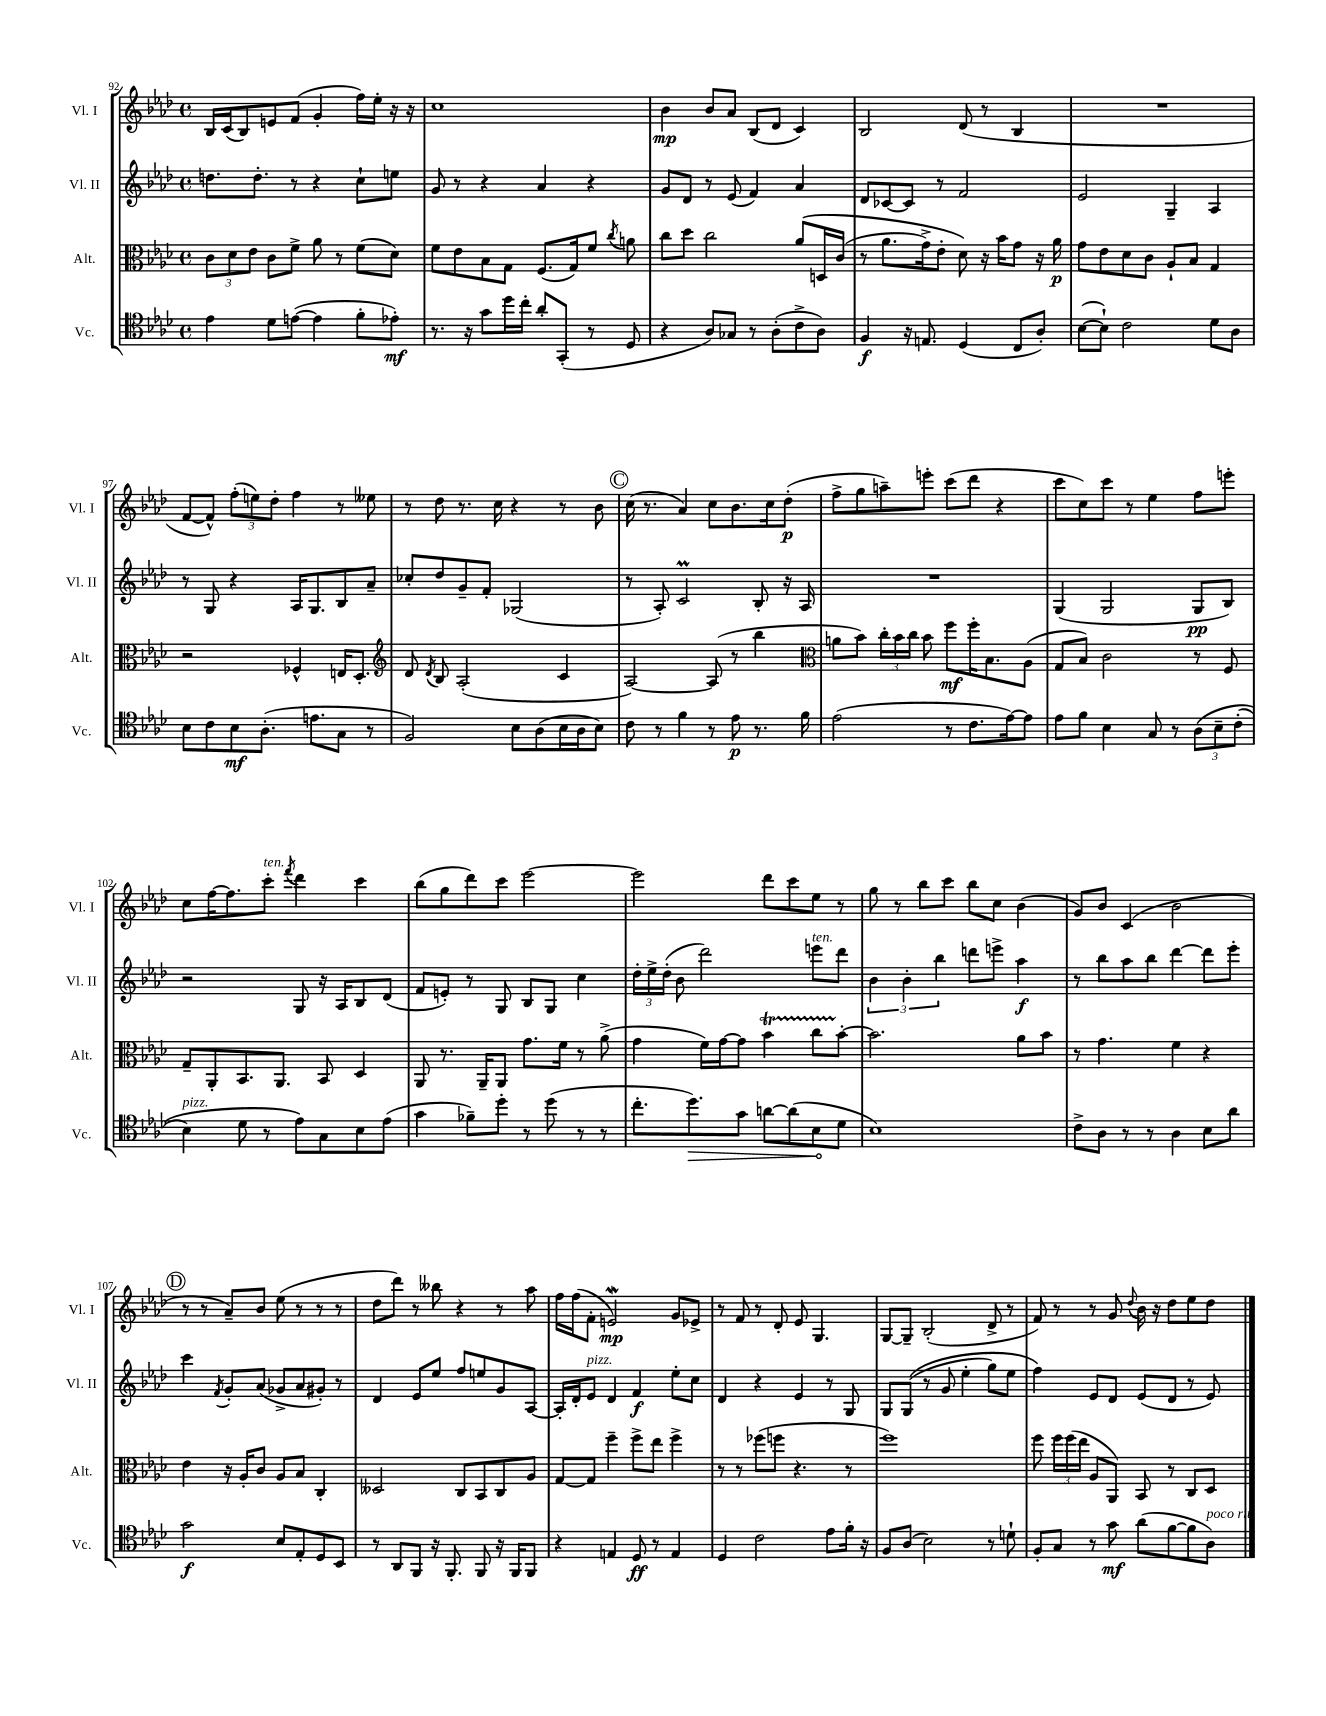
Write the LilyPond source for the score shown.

<<
\new StaffGroup <<
\new Staff = "s0" \with { instrumentName = "Vl. I" shortInstrumentName = "Vl. I" } {
    \clef treble \key aes \major \defaultTimeSignature \time 4/4
    \autoBeamOff bes16[ c'16( bes8) e'8 f'8]( g'4-. f''16[) ees''16]-. r16 r16 |
    c''1 |
    bes'4\mp bes'8[ aes'8] bes8[( des'8] c'4) |
    bes2 des'8( r8 bes4 |
    R1 |
    f'8[~ f'8]-^) \tuplet 3/2 { f''8[-.( e''8) des''8]-. } f''4 r8 eeses''8 |
    r8 des''8 r8. c''16 r4 r8 bes'8 |
    \mark \markup { \circle "C" } c''16( r8. aes'4) c''8[ bes'8. c''16 des''8]-.\p( |
    f''8[-> g''8 a''8--) e'''8]-. c'''8[( des'''8] r4 |
    c'''8[ c''8) c'''8] r8 ees''4 f''8[ e'''8]-. |
    c''8[ f''16~ f''8. c'''8]-.^\markup { \italic "ten." } \acciaccatura { f'''8 } des'''4 c'''4 |
    bes''8[( g''8 des'''8) c'''8] ees'''2~ |
    ees'''2 des'''8[ c'''8 ees''8] r8 |
    g''8 r8 bes''8[ c'''8] bes''8[ c''8] bes'4( |
    g'8[) bes'8] c'4( bes'2 |
    \mark \markup { \circle "D" } r8 r8 aes'8[--) bes'8] ees''8( r8 r8 r8 |
    des''8[ des'''8]) r8 beses''8 r4 r8 aes''8 |
    f''16[ f''16( f'8]-. e'2\mordent\mp) g'8[ ees'8]-> |
    r8 f'8 r8 des'8-. ees'8 g4. |
    g8[~ g8]-- bes2-.( des'8-> r8 |
    f'8) r8 r8 g'8 \appoggiatura { des''8 } bes'16 r16 des''8[ ees''8 des''8] \bar "|." |
}
\new Staff = "s1" \with { instrumentName = "Vl. II" shortInstrumentName = "Vl. II" } {
    \clef treble \key aes \major \defaultTimeSignature \time 4/4
    \autoBeamOff d''8.[ d''8.]-. r8 r4 c''8[-! e''8] |
    g'8 r8 r4 aes'4 r4 |
    g'8[ des'8] r8 ees'8( f'4) aes'4 |
    des'8[ ces'8~ ces'8] r8 f'2 |
    ees'2 g4-- aes4 |
    r8 g8 r4 aes16[ g8. bes8 aes'8]-- |
    ces''8[-. des''8 g'8-- f'8]-. ges2( |
    \mark \markup { \circle "C" } r8 aes8-.) c'2\prall bes8-. r16 aes16 |
    R1 |
    g4( g2 g8[\pp bes8]) |
    r2 g8 r16 aes16[ bes8 des'8]( |
    f'8[ e'8]-.) r8 g8 bes8[ g8] c''4 |
    \tuplet 3/2 { des''16[-. ees''16-> des''16]-.( } bes'8 des'''2) e'''8[^\markup { \italic "ten." } des'''8] |
    \tuplet 3/2 { bes'4 bes'4-. bes''4 } d'''8[ e'''8]-> aes''4\f |
    r8 bes''8[ aes''8 bes''8] des'''4~ des'''8[ ees'''8]-. |
    \mark \markup { \circle "D" } c'''4 \acciaccatura { f'8 } g'8[-. aes'8]( ges'8[-> aes'8 gis'8]-.) r8 |
    des'4 ees'8[ ees''8] f''8[ e''8 g'8 aes8]~ |
    aes16[-. des'16-. ees'8]^\markup { \italic "pizz." } des'4 f'4\f ees''8[-. c''8] |
    des'4 r4 ees'4 r8 g8 |
    g8[ g8](\( r8 g'8 ees''4-. g''8[) ees''8] |
    f''4\) ees'8[ des'8] ees'8[( des'8] r8 ees'8) \bar "|." |
}
\new Staff = "s2" \with { instrumentName = "Alt." shortInstrumentName = "Alt." } {
    \clef alto \key aes \major \defaultTimeSignature \time 4/4
    \autoBeamOff \tuplet 3/2 { c'8[ des'8 ees'8] } c'8[ f'8]-> aes'8 r8 f'8[( des'8]) |
    f'8[ ees'8 bes8 g8] f8.[( g16) f'8] \acciaccatura { c''8 } a'8 |
    c''8[ des''8] c''2 aes'8[\( d16 c'16]( |
    r8 aes'8.[ g'16->) ees'8]-. des'8\) r16 bes'16[ g'8] r16 aes'16\p |
    g'8[ ees'8 des'8 c'8] aes8[-! bes8] g4 |
    r2 fes4-^ e16[ des8.]-. |
    \clef treble des'8 \acciaccatura { des'8 } bes8 aes2-.( c'4 |
    \mark \markup { \circle "C" } aes2~) aes8( r8 bes''4 |
    \clef alto a'8[ bes'8]) \tuplet 3/2 { c''16[-. bes'16 c''16] } bes'8 f''8[\mf f''16-. bes8. aes8]( |
    g8[ bes8]) c'2 r8 f8 |
    g8[-- aes,8-. bes,8. aes,8.] bes,8 des4 |
    aes,8 r8. aes,16[-- aes,8] g'8.[ f'16] r8 aes'8->( |
    g'4 f'16[) g'16~ g'8] bes'4\startTrillSpan c''8[ bes'8]~-.\stopTrillSpan |
    bes'2. aes'8[ bes'8] |
    r8 g'4. f'4 r4 |
    \mark \markup { \circle "D" } ees'4 r16 aes16[-. c'8] aes8[ bes8] c4-. |
    deses2 c8[ bes,8 c8 aes8] |
    g8[~ g8] f''4-- f''8[-> ees''8] f''4-> |
    r8 r8 fes''8[( f''8] r4. r8 |
    f''1) |
    f''8 \tuplet 3/2 { f''16[ f''16( ees''16] } aes8[ aes,8]) bes,8 r8 c8[ des8] \bar "|." |
}
\new Staff = "s3" \with { instrumentName = "Vc." shortInstrumentName = "Vc." } {
    \clef tenor \key aes \major \defaultTimeSignature \time 4/4
    \autoBeamOff ees'4 des'8[ e'8]~( e'4 f'8[-. ees'8]-.\mf) |
    r8. r16 g'8[ des''16 c''16]-. aes'8[-. g,8]-.( r8 des8 |
    r4 aes8[) ges8] r8 aes8[-.( c'8-> aes8]) |
    f4\f r16 e8. des4( c8[ aes8]-.) |
    bes8[~( bes8]-!) c'2 des'8[ aes8] |
    bes8[ c'8 bes8\mf aes8.]-.( e'8.[ g8] r8 |
    f2) bes8[ aes8( bes16 aes16 bes8]) |
    \mark \markup { \circle "C" } c'8 r8 f'4 r8 ees'8\p r8. f'16 |
    ees'2( r8 c'8.[ ees'16~) ees'8] |
    ees'8[ f'8] bes4 g8 r8 \tuplet 3/2 { aes8[\( bes8-- c'8]-.( } |
    bes4^\markup { \italic "pizz." }) des'8 r8 ees'8[\) g8 bes8 ees'8]( |
    g'4 fes'8[--) des''8]-. r8 des''8( r8 r8 |
    c''8.[-. \once \override Hairpin.circled-tip = ##t des''8.\>) g'8] a'8[~ a'8( bes8\! des'8] |
    bes1) |
    c'8[-> aes8] r8 r8 aes4 bes8[ aes'8] |
    \mark \markup { \circle "D" } g'2\f bes8[ ees8-. des8 bes,8] |
    r8 aes,8[ f,8] r16 f,8.-. f,8 r16 f,16[ f,8] |
    r4 e4 des8\ff r8 e4 |
    des4 c'2 ees'8[ f'16]-. r16 |
    f8[ aes8]( bes2) r8 d'8-! |
    f8[-. g8] r8 g'8\mf aes'8[( f'8~ f'8 aes8]^\markup { \italic "poco rit." }) \bar "|." |
}
>>
>>
\layout { \context { \Score currentBarNumber = #92 } }
